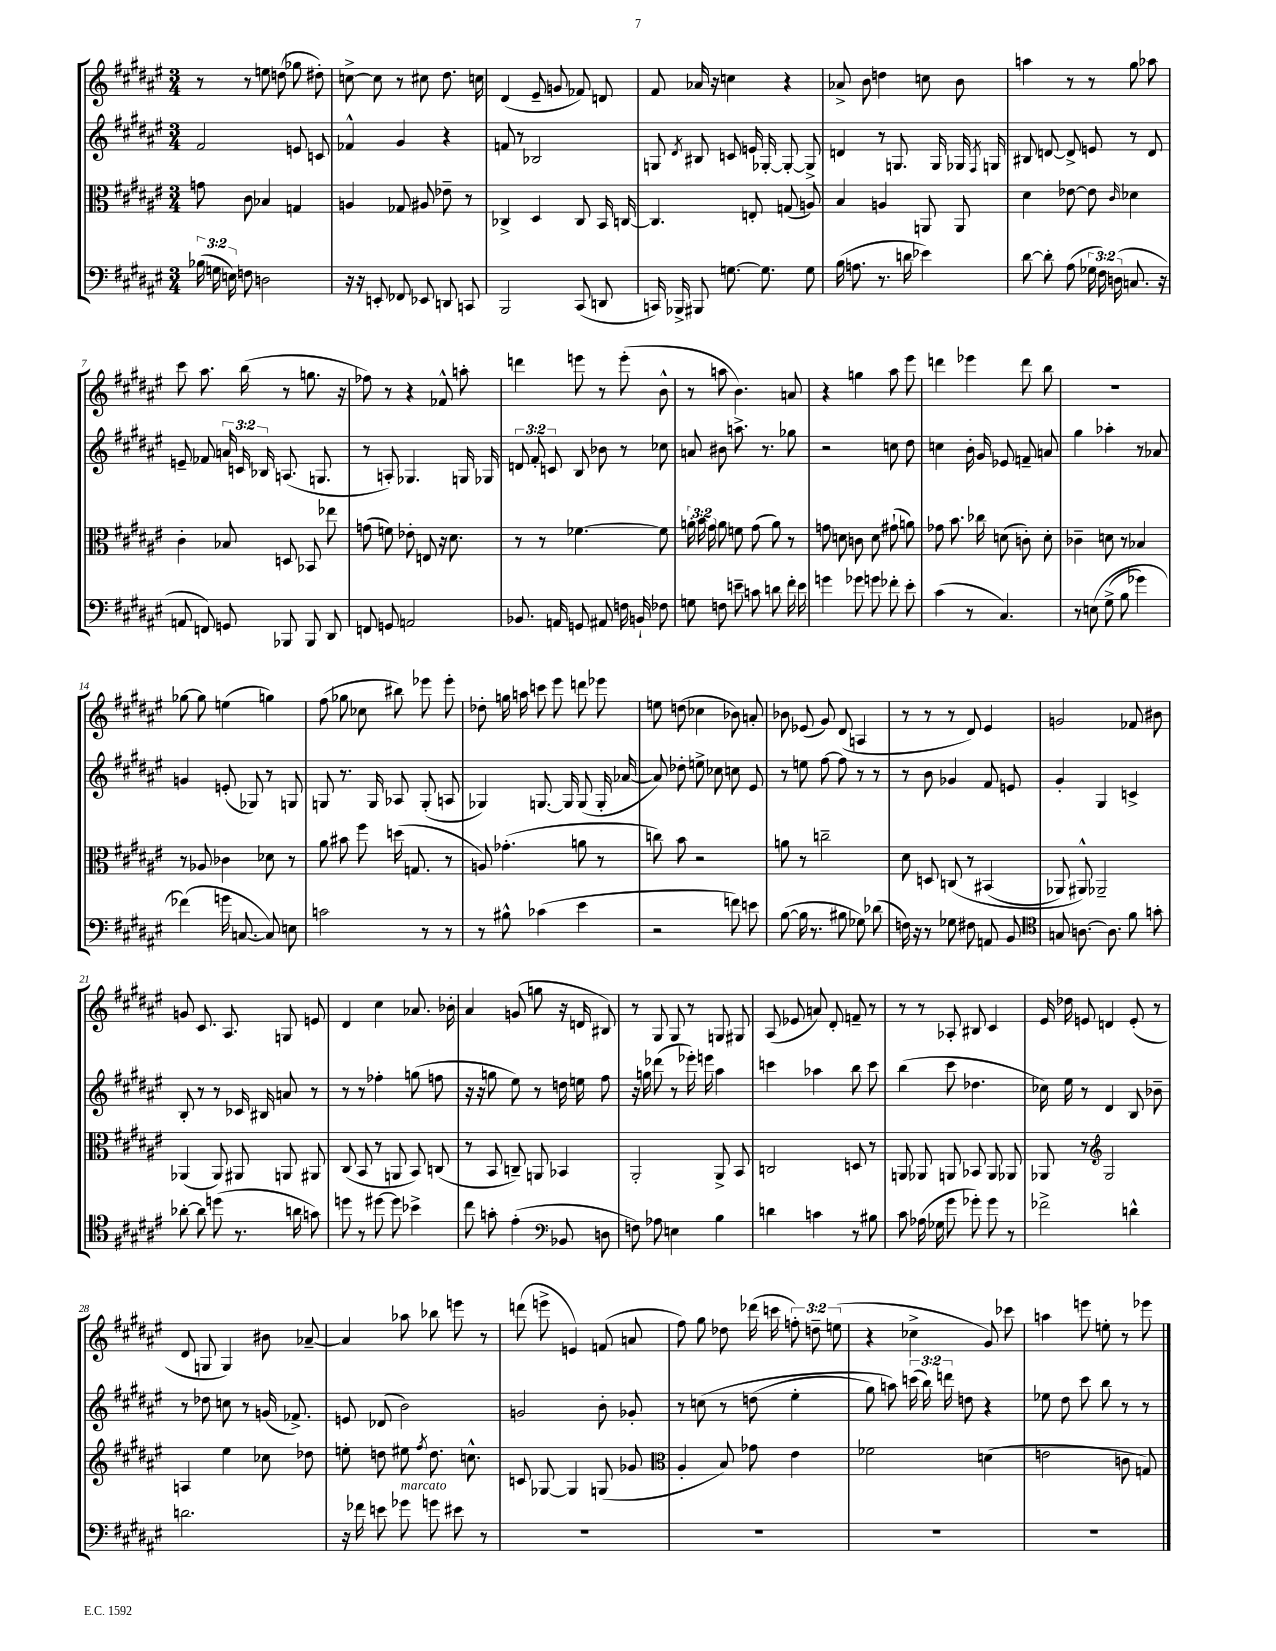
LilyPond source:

<<
\new StaffGroup <<
\new Staff = "s0" {
    \clef treble \key fis \major \numericTimeSignature \time 3/4 \override Staff.TupletNumber.text = #tuplet-number::calc-fraction-text
    \autoBeamOff r8 r8 e''8 d''8( ges''8 dis''8-.) |
    c''8~-> c''8 r8 cis''8 dis''8. c''16 |
    dis'4( eis'8-- g'8 fes'8) d'8 |
    fis'8 aes'16 r16 c''4 r4 |
    aes'8-> b'8 d''4 c''8 b'8 |
    a''4 r8 r8 gis''8 aes''8 |
    cis'''8 ais''8. b''16( r8 g''8. r16 |
    fes''8) r8 r4 fes'8-^ a''8-. |
    d'''4 e'''8 r8 e'''8-.( b'8-^ |
    r8 a''8 b'4.) a'8 |
    r4 g''4 ais''8 eis'''8 |
    d'''4 ees'''4 d'''8 b''8 |
    R2. |
    ges''8~ ges''8 e''4( g''4) |
    fis''8( ges''8 ces''8 bis''8) ees'''8 ees'''8-. |
    des''8-. g''16 a''16 c'''8 eis'''8 d'''8 ees'''8 |
    e''8 d''8( ces''4 bes'8) a'8-. |
    bes'8 ees'8( gis'8) dis'8( a4 |
    r8 r8 r8 dis'8) eis'4 |
    g'2 fes'8 bis'8 |
    g'8 cis'8. ais8. g8 e'8 |
    dis'4 cis''4 aes'8. bes'16-. |
    ais'4 g'8( g''8 r16 d'16 bis8) |
    r8 gis8 gis8 r8 g8 gis8 |
    ais8( ees'8 a'8) dis'8-. f'8-- r8 |
    r8 r8 aes8-. bis8 cis'4 |
    eis'16 des''16 e'8 d'4 e'8-.( r8 |
    dis'8 g8 g4) bis'8 aes'8~-- |
    aes'4 aes''8 bes''8 e'''8 r8 |
    d'''8( e'''8-> e'4) f'8( a'8 |
    fis''8) gis''8 des''8 des'''16( c'''16 \tuplet 3/2 { f''8-.) d''8-- e''8( } |
    r4 ces''4-> gis'8) ces'''8 |
    a''4 e'''8 e''8-. r8 ees'''8 \bar "|." |
}
\new Staff = "s1" {
    \clef treble \key fis \major \numericTimeSignature \time 3/4 \override Staff.TupletNumber.text = #tuplet-number::calc-fraction-text
    \autoBeamOff fis'2 e'8 c'8 |
    fes'4-^ gis'4 r4 |
    f'8 r8 bes2 |
    g8 \acciaccatura { dis'8 } bis8 c'8 e'16 ges16~-. ges8~-. ges8-> |
    d'4 r8 g8. g16 ges16 \acciaccatura { fis8 } g16 |
    bis8 d'8~ d'8-> e'8 r8 d'8 |
    e'8-- fes'8 \tuplet 3/2 { a'16 c'16 bes16 } a8.( g8. |
    r8 a8-.) ges4. g16 ges16 |
    \tuplet 3/2 { d'8 fis'8-. c'8 } b8 bes'8 r8 ces''8 |
    a'8 bis'8 a''8.-> r8. ges''8 |
    r2 c''8 dis''8 |
    c''4 b'16-. gis'16 ees'8 f'8-- a'8 |
    gis''4 aes''4-. r8 aes'8 |
    g'4 e'8-.( ges8) r8 g8 |
    g8 r8. g16 aes8 g8-.( a8 |
    ges4) g8.~ g16 g8( g16-. aes'16~ |
    aes'8) des''8-. e''8-> ces''8 c''8 eis'8 |
    r8 e''8 fis''8~ fis''8 r8 r8 |
    r8 b'8 ges'4 fis'8 e'8 |
    gis'4-. gis4 c'4-> |
    b8-. r8 r8 ces'16 bis16 a'8 r8 |
    r8 r8 fes''4-. g''8( f''8 |
    r16 r16 g''8 eis''8) r8 d''16 e''16 fis''8 |
    r16 g''16 des'''8( r8 ees'''16-.) e'''16 ais''4 |
    c'''4 aes''4 b''8 c'''8 |
    b''4( cis'''8 des''4. |
    ces''16) eis''16 r8 dis'4 b8 bes'8-- |
    r8 des''8 c''8 r8 g'16( fes'8.->) |
    e'8 des'8( b'2) |
    g'2 b'8-. ges'8-. |
    r8 c''8\( r8 d''8( eis''4-. |
    gis''8) a''8\) \tuplet 3/2 { c'''16( b''16) d'''16 } d''8 r4 |
    ees''8 dis''8 cis'''8 b''8 r8 r8 \bar "|." |
}
\new Staff = "s2" {
    \clef alto \key fis \major \numericTimeSignature \time 3/4 \override Staff.TupletNumber.text = #tuplet-number::calc-fraction-text
    \autoBeamOff g'8 cis'8 bes4 g4 |
    a4 ges8 ais8 ees'8-- r8 |
    ces4-> dis4 ces8 b,16 c16~ |
    c4. e8-. g8( a8) |
    b4 a4 a,8 a,8 |
    dis'4 ees'8~ ees'8 \grace { cis'16 } des'4 |
    cis'4-. bes8 d8 bes,8 ees''8 |
    g'8( f'8) ees'8-. e8 r16 dis'8. |
    r8 r8 fes'4.~ fes'8 |
    \tuplet 3/2 { a'16-. b'16 gis'16 } a'8 f'8 gis'8( a'8) r8 |
    g'8 d'8 c'8 d'8 gis'8-!( a'8) |
    ges'8 b'8. ces''16 d'8( c'8-.) d'8-. |
    ces'4-- d'8 r8 bes4 |
    r8 aes8 ces'4 des'8 r8 |
    ais'8 bis'8 fis''8 d''16( g8. r8 |
    a8) ges'4.-.( a'8 r8 |
    c''8) b'8 r2 |
    a'8 r8 c''2-- |
    dis'8 d8 c8\( r8 bis,4( |
    aes,8) ais,8-^\) aes,2-- |
    aes,4( aes,8) ais,8 a,8 ais,8 |
    cis8( b,8 r8 a,8 b,8) c8( |
    r8 b,8 c8--) a,8 bes,4 |
    ais,2-. ais,8-> b,8 |
    c2 d8 r8 |
    a,8 aes,8 a,8 bes,8 a,8 aes,8 |
    aes,8 r8 \clef treble gis2 |
    a4 eis''4 ces''8 des''8 |
    e''8-. d''8 eis''8 \acciaccatura { fis''8 } d''8. c''8.-^ |
    c'8 ges8~ ges4 g8( ges'8 |
    \clef alto ais4-. b8) ges'8 eis'4 |
    fes'2 d'4( |
    e'2 c'8 g8) \bar "|." |
}
\new Staff = "s3" {
    \clef bass \key fis \major \numericTimeSignature \time 3/4 \override Staff.TupletNumber.text = #tuplet-number::calc-fraction-text
    \autoBeamOff \tuplet 3/2 { bes16( g16 e16) } f8 d2 |
    r16 r16 e,8-. fes,8 ees,8 d,8 c,8 |
    b,,2 cis,8( d,8 |
    c,16) bes,,16-> bis,,8 g8.~ g8. g8 |
    b16( a8. r8. d'16 ees'4) |
    dis'8~ dis'8-. ais8( \tuplet 3/2 { ges16 fis16) d16( } c8. r16 |
    a,8 f,8) g,8 bes,,8 bes,,8 dis,8 |
    f,8 g,8 a,2 |
    bes,8. a,16 g,8 ais,8 f16 b,16-! fes8 |
    g8 f8 e'8-- c'8 d'8 fis'16-. e'16 |
    g'4 ges'8 g'8 fes'8-. eis'8-. |
    cis'4( r8 cis4.) |
    r8 e8\( gis8->( b8 ges'4) |
    fes'4(\) g'16 c8.~ c8) e8 |
    c'2 r8 r8 |
    r8 bis8-^ ces'4( eis'4 |
    r2 f'8) e'8 |
    b8~( b16 r8. bis8 ges8) des'8( |
    f16) r16 r8 ges8 fis8 a,8 b,8 |
    \clef tenor g8 a8.~ a8. fis'8 g'8-. |
    aes'8~-. aes'8 d''8( r8. a'16 g'8) |
    d''8 r8 dis''8~ dis''8 bes'4-> |
    cis''8 g'8-. eis'4-.( \clef bass bes,8 d8 |
    f8) aes8 e4 b4 |
    d'4 c'4 r8 bis8 |
    cis'8 aes16( ges16 gis'8 ges'8-.) ges'8 r8 |
    fes'2-> d'4-^ |
    d'2. |
    r16 fes'16 e'8 ges'8^\markup { \italic "marcato" } g'8 eis'8 r8 |
    R2. |
    R2. |
    R2. |
    R2. \bar "|." |
}
>>
>>
